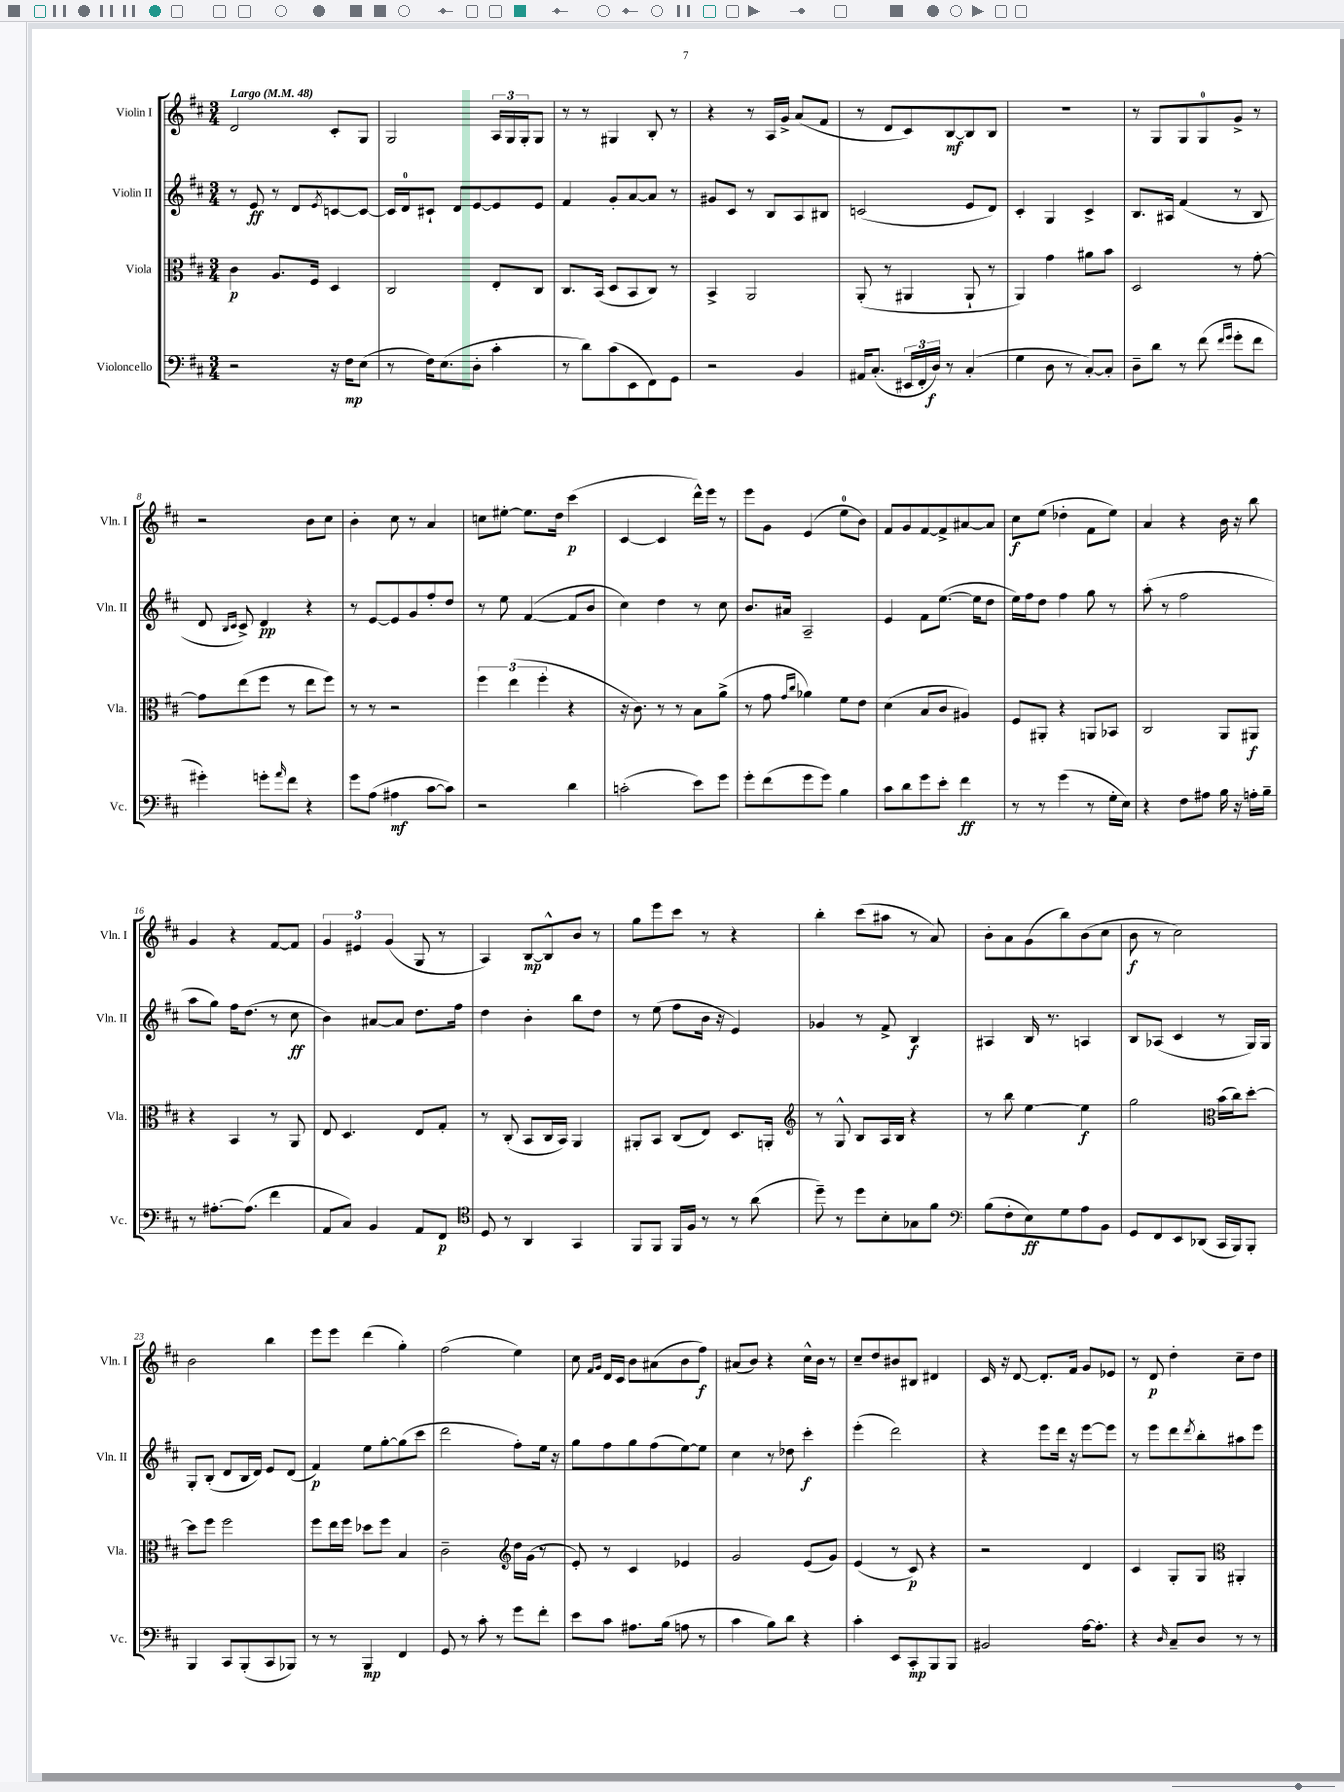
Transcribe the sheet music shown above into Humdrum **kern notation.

**kern	**kern	**kern	**kern
*staff4	*staff3	*staff2	*staff1
*clefF4	*clefC3	*clefG2	*clefG2
*k[f#c#]	*k[f#c#]	*k[f#c#]	*k[f#c#]
*M3/4	*M3/4	*M3/4	*M3/4
*MM48	*MM48	*MM48	*MM48
2r	4c#	8r	2d
.	.	8e	.
.	8.A	8r	.
.	.	8d	.
.	16F#	.	.
.	.	8qe	.
16r	4D	[8c	8c#'
16F#	.	.	.
(8E	.	8c_	8G
=	=	=	=
8r	2C#	16c]	2G
.	.	16d	.
16F#)	.	8c#`	.
(8.E	.	.	.
.	.	8d	.
8D'	.	[8e	.
4c#'	8E'	8e]	24A
.	.	.	24G
.	.	.	24G'
.	8C#	8e	8G
=	=	=	=
8r	8.C#	4f#	8r
8d)	.	.	8r
.	(16BB	.	.
(8c#	8D	8g'	4G#
8EE	8BB	[8a	.
8FF#)	8C#)	8a]	8B'
8GG	8r	8r	8r
=	=	=	=
2r	4BB^	8g#	4r
.	.	8c#	.
.	2AA	8r	8r
.	.	8B	16A
.	.	.	16g^
4BB	.	8A	(8a
.	.	8B#	8f#
=	=	=	=
16AA#	(8AA'	(2c	8r
(8.C#'	.	.	.
.	8r	.	8d
24EE#	4AA#	.	8c#)
24FF#'	.	.	.
24D)	.	.	.
8r	.	.	[8B
(4C#'	8AA#`	8e	8B]
.	8r	8d)	8B
=	=	=	=
4G	4AA)	4c#'	2.r
8D	4g	4G	.
8r	.	.	.
[8C#')	8a#	4c#^	.
8C#']	8b	.	.
=	=	=	=
8D~	2D	8.B	8r
8d	.	.	8G
.	.	16A#	.
8r	.	(4f#	8G
(8f#	.	.	8G
16qqf#	.	.	.
16qqg	.	.	.
8g'	8r	8r	8g^
8f#	[8g'	8B	8r
=	=	=	=
4g#')	8g]	8d	2r
.	.	16qqB	.
.	.	16qqc#	.
.	(8ee	8c#^)	.
8g'	8ff#	4d	.
16qqa	.	.	.
8f#	8r	.	.
4r	8ee	4r	8b
.	8ff#)	.	8cc#
=	=	=	=
8g	8r	8r	4b'
(8A	8r	[8e	.
4A#	2r	8e]	8cc#
.	.	8g	8r
[8c#	.	8ff#'	4a
8c#])	.	8dd	.
=	=	=	=
2r	6ff#	8r	8cc
.	.	8ee	[8ee#'
.	(6ee	.	.
.	.	([4f#	8.ee#]
.	6ff#'	.	.
.	.	.	16dd
4d	4r	8f#]	(4ccc#
.	.	8b	.
=	=	=	=
(2c'	16r	4cc#)	[4c#
.	8.c#)	.	.
.	8r	4dd	4c#]
.	8r	.	.
8e)	8B	8r	16ddd^^)
.	.	.	16eee
8g	(8a^	8cc#	8r
=	=	=	=
8g'	8r	8.b	8eee
(8f#	8g	.	8g
.	.	16a#	.
.	16qqg	.	.
.	16qqcc#	.	.
8g	4a-)	2A~	(4e
8g)	.	.	.
4B	8f#	.	8ee
.	8e	.	8b)
=	=	=	=
8c#	(4d	4e	8f#
8d	.	.	8g
8g	8B	8f#	[8f#
8e'	8c#	([8.ee	8f#^]
4f#	4A#)	.	[8a#
.	.	16ee]	.
.	.	8dd	8a#]
=	=	=	=
8r	8F#	16ee)	8cc#
.	.	16ff#	.
8r	8AA#'	8dd	(8ee
(4g	4r	4ff#	4dd-'
8r	8AA	8gg	8f#
16G'	8BB-	8r	8ee)
16E)	.	.	.
=	=	=	=
4r	2C#	(8aa'	4a
.	.	8r	.
8F#	.	2ff#	4r
8A#	.	.	.
16B	8AA	.	16b
16r	.	.	16r
16A'	8AA#	.	8bb
16B~	.	.	.
=	=	=	=
8r	4r	8aa	4g
[8.A#'	.	8gg)	.
.	4BB	16ff#	4r
(8.A#]	.	(8.dd	.
4f#	8r	8r	[8f#
.	8AA	8cc#	8f#]
=	=	=	=
8AA	8E	4b)	6g
8C#)	4.D	.	.
.	.	.	6e#
4BB	.	[8a#	.
.	.	.	(6g
.	.	8a#]	.
8AA	8E	8.dd	8G
8FF#	8G'	.	8r
.	.	16ff#	.
=	=	=	=
*clefC4	*	*	*
8D	8r	4dd	4A)
8r	(8C#'	.	.
4AA	8BB	4b'	[8B
.	16C#	.	8B^^]
.	16BB)	.	.
4GG	4AA	8bb	8b
.	.	8dd	8r
=	=	=	=
8FF#	8AA#'	8r	8gg
8FF#	8BB	(8ee	8eee
16FF#	(8C#	8ff#	8ccc#
16F#	.	.	.
8r	8E)	16b	8r
.	.	16r	.
8r	8.D	4e)	4r
(8a	.	.	.
.	16AA'	.	.
=	=	=	=
*	*clefG2	*	*
8dd~)	8r	4g-	4bb'
8r	8G^^	.	.
8dd	8B	8r	(8ccc#
8B'	16A	8f#^	8aa#
.	16B	.	.
8G-	4r	4B	8r
8f#	.	.	8a)
=	=	=	=
*clefF4	*	*	*
(8B	8r	4A#	8b'
8F#'	8bb	.	8a
8E)	[4ee	16B	(8g
.	.	8.r	.
8G	.	.	8bb)
8A	4ee]	4A	(8b
8BB	.	.	8cc#
=	=	=	=
8GG	2gg	8B	8b
8FF#	.	(8A-	8r
8EE	.	4c#	2cc#)
(8DD-	.	.	.
*	*clefC3	*	*
16CC#	(16b	8r	.
16BBB)	16cc#)	.	.
8BBB'	[8dd'	16G)	.
.	.	16G	.
=	=	=	=
4BBB	8dd]	8G'	2b
.	8ff#	(8B'	.
8CC#	2ff#	8d	.
(8BBB'	.	16B	.
.	.	16d)	.
8CC#	.	8e	4bb
8BBB-)	.	(8d	.
=	=	=	=
8r	8ff#	4f#)	8eee
8r	16ee	.	8eee
.	16ff#	.	.
4BBB	8dd-	8ee	(4ddd
.	8ff#	[8gg'	.
4FF#	4B	(8gg]	4gg')
.	.	8ccc#	.
=	=	=	=
8GG	2c#~	2ddd	(2ff#
8r	.	.	.
8c#'	.	.	.
8r	.	.	.
*	*clefG2	*	*
8g	16dd	8ff#')	4ee)
.	(16g	.	.
8f#'	8r	16ee	.
.	.	16r	.
=	=	=	=
8e	8e')	8gg	8cc#
.	.	.	16qqf#
.	.	.	16qqg
8c#	8r	8ff#	16d
.	.	.	16c#
8.A#	4c#	8gg	8b
.	.	(8ff#	(8a#
(16B	.	.	.
8A	4e-	[8ee)	8b
8r	.	8ee]	8ff#)
=	=	=	=
4c#	2g	4cc#	(8a#
.	.	.	8b)
8B)	.	8r	4r
8d	.	8dd-	.
4r	(8e	4ccc#'	16cc#^^
.	.	.	16b
.	8g)	.	8r
=	=	=	=
4c#'	(4e	(4eee'	8cc#~
.	.	.	8dd
8EE	8r	2ddd)	8b#
8CC#'	8c#)	.	8B#
8BBB	4r	.	4d#
8BBB	.	.	.
=	=	=	=
2BB#	2r	4r	16c#
.	.	.	16r
.	.	.	[8d
.	.	8eee	8.d']
.	.	16ddd	.
.	.	16r	16f#
[16A	4d	[8eee	8g
8.A']	.	.	.
.	.	8eee]	8e-
=	=	=	=
4r	4c#	8r	8r
.	.	8eee	8d
16qqD	.	.	.
8C#~	8G'	8ddd	4dd'
.	.	8qddd	.
8D	8G	8bb'	.
*	*clefC3	*	*
8r	4AA#'	8aa#	8cc#~
8r	.	8eee	8dd
==	==	==	==
*-	*-	*-	*-
